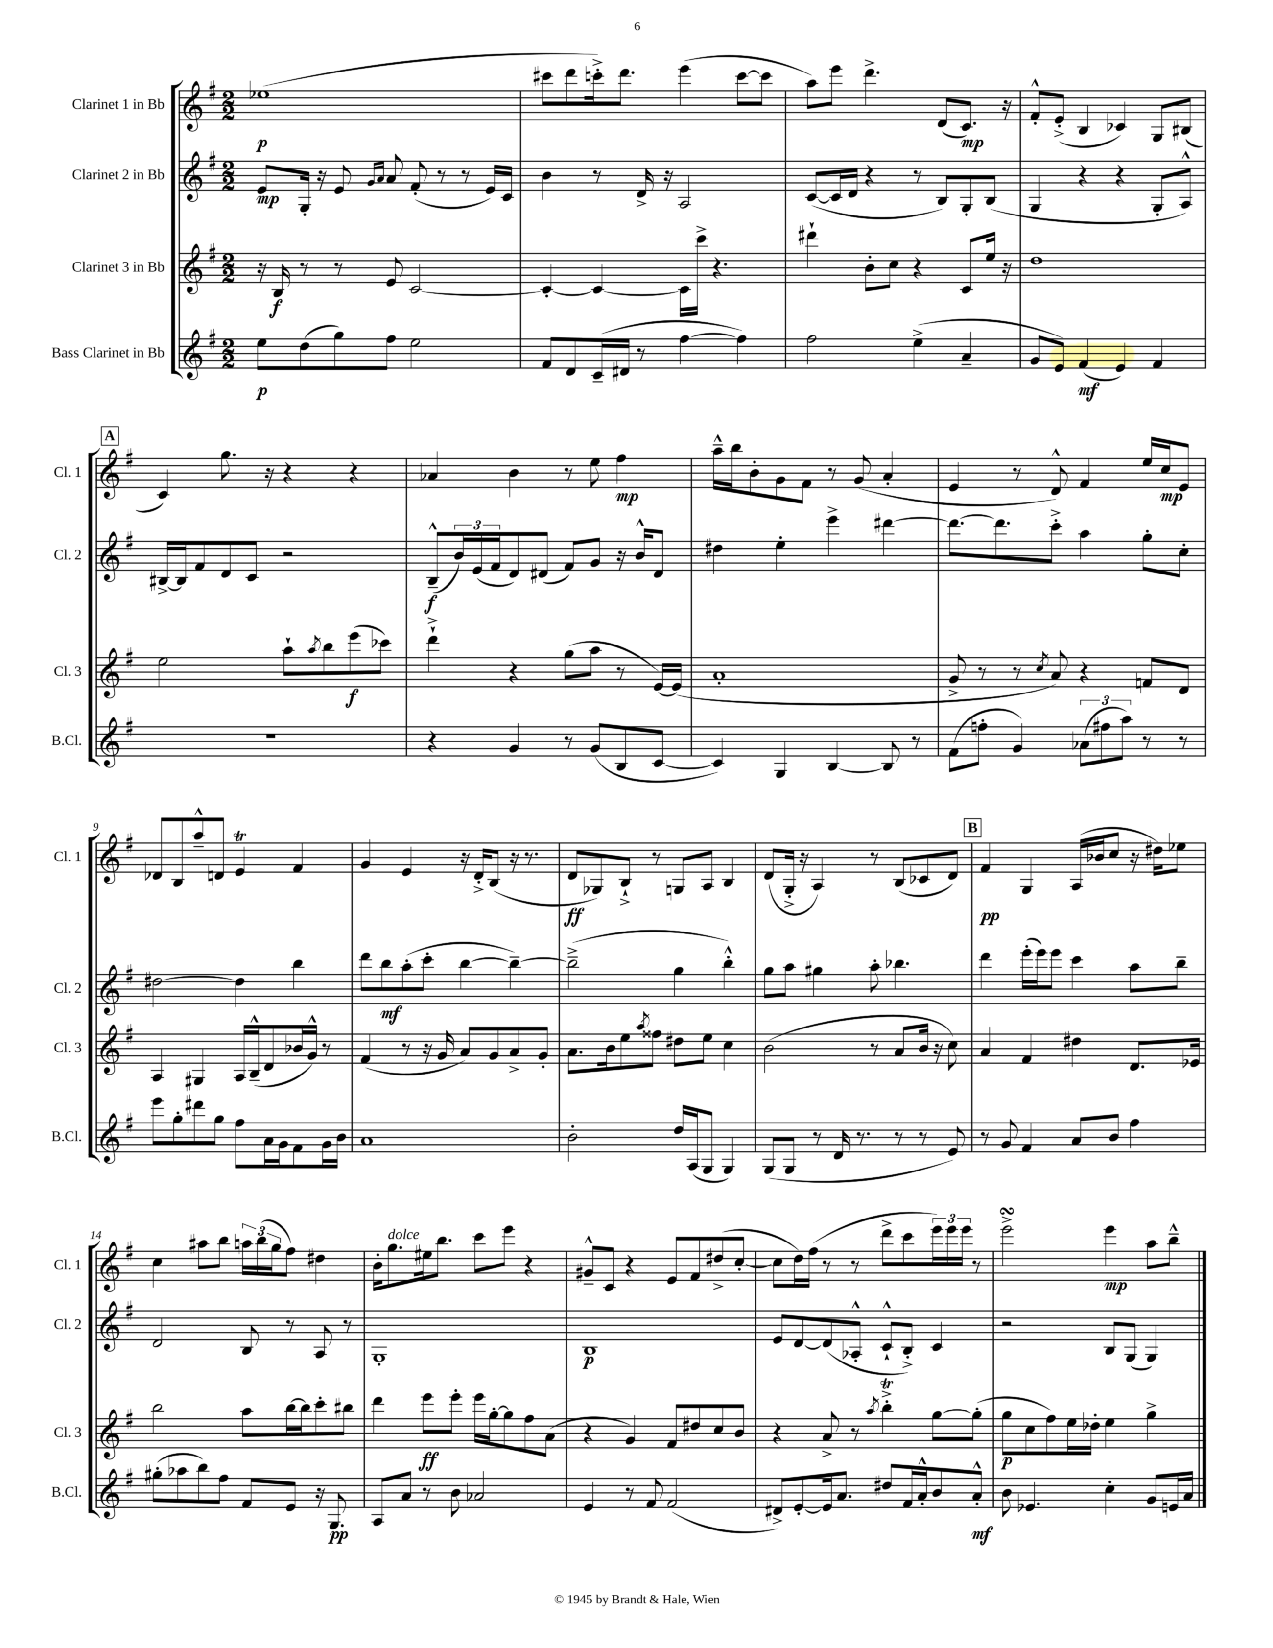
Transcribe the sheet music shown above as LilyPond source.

<<
\new StaffGroup <<
\new Staff = "s0" \with { instrumentName = "Clarinet 1 in Bb" shortInstrumentName = "Cl. 1" } {
    \clef treble \key g \major \numericTimeSignature \time 2/2
    ees''1\p( |
    cis'''8 d'''8 c'''16-.->) d'''8. e'''4( c'''8~ c'''8 |
    a''8) e'''8 d'''4.-> d'8( c'8.\mp) r16 |
    fis'8-.-^ e'8-.->( b4 ces'4) g8 bis8( |
    \mark \markup { \box "A" } c'4) g''8. r16 r4 r4 |
    aes'4 b'4 r8 e''8 fis''4\mp |
    a''16---^ b''16 b'8-. g'8 fis'8 r8 g'8( a'4-. |
    e'4 r8 d'8-^) fis'4 e''16 c''16\mp e'8 |
    des'8 b8 a''8---^ d'8 e'4\trill fis'4 |
    g'4 e'4 r16 d'16-.-> b8( r16 r8. |
    d'8\ff ges8) b8-!-> r8 g8 a8 b4 |
    d'8( g16-.-> r16 a4) r8 b8( ces'8 d'8) |
    \mark \markup { \box "B" } fis'4\pp g4 a16( bes'16 c''8 r16 dis''16) ees''8 |
    c''4 ais''8 b''8 \tuplet 3/2 { a''16 b''16( g''16 } fis''8) dis''4 |
    b'16-. g''8.^\markup { \italic "dolce" } eis''16 b''8. c'''8 e'''8 r4 |
    gis'8---^ c'8 r4 e'8 fis'8 dis''8->( c''8~-. |
    c''8 d''16) fis''16( r8 r8 d'''8-> c'''8 \tuplet 3/2 { e'''16) e'''16 e'''16 } r8 |
    e'''2->\turn e'''4\mp a''8 b''8---^ \bar "|." |
}
\new Staff = "s1" \with { instrumentName = "Clarinet 2 in Bb" shortInstrumentName = "Cl. 2" } {
    \clef treble \key g \major \numericTimeSignature \time 2/2
    e'8\mp g16-. r16 e'8 \grace { g'16 a'16 } a'8 fis'8-.( r8 r8 e'16) c'16 |
    b'4 r8 d'16-> r16 a2 |
    c'8~( c'16 d'16 r4 r8 b8) g8-. b8( |
    g4 r4 r4 g8-. a8-^) |
    \mark \markup { \box "A" } bis16~-> bis16 fis'8 d'8 c'8 r2 |
    b8---^\f( \tuplet 3/2 { b'16) e'16( fis'16 } d'8) dis'8( fis'8) g'8 r16 b'16-^ dis'8 |
    dis''4 e''4-. e'''4-> dis'''4~ |
    dis'''8.~ dis'''8. c'''8-.-> a''4 g''8-. c''8-. |
    dis''2~ dis''4 b''4 |
    d'''8 b''8\mf a''8-.( c'''8-. b''4~ b''4~--) |
    b''2--->( g''4 b''4-.-^) |
    g''8 a''8 gis''4 a''8-. bes''4. |
    \mark \markup { \box "B" } d'''4 e'''16-.( e'''16) e'''8 c'''4 a''8 b''8-- |
    d'2 b8 r8 a8 r8 |
    g1-. |
    b1\p |
    e'8 d'8~ d'8( aes8-.-^ c'8-!-^ b8-.->) c'4 |
    r2 b8 g8( g4) \bar "|." |
}
\new Staff = "s2" \with { instrumentName = "Clarinet 3 in Bb" shortInstrumentName = "Cl. 3" } {
    \clef treble \key g \major \numericTimeSignature \time 2/2
    r16 b16\f r8 r8 e'8 c'2~ |
    c'4~-. c'4~ c'16 c'''16-> r4. |
    dis'''4-! b'8-. c''8 r4 c'8 e''16 r16 |
    d''1 |
    \mark \markup { \box "A" } e''2 a''8-! \acciaccatura { a''8 } b''8 e'''8\f( ces'''8) |
    d'''4-!-> r4 g''8( a''8 r8 e'16~) e'16( |
    a'1-. |
    g'8-> r8 r8 \acciaccatura { c''8 } a'8) r4 f'8 d'8 |
    a4 gis4 a16 b16---^( d'8 bes'16 g'16-^) r8 |
    fis'4( r8 r16 g'16 a'8) g'8 a'8-> g'8-. |
    a'8. b'16 e''8 \acciaccatura { a''8 } fisis''8 dis''8 e''8 c''4 |
    b'2( r8 a'8 b'16 r16 c''8) |
    \mark \markup { \box "B" } a'4 fis'4 dis''4 d'8. ees'16 |
    b''2 a''8 b''16~ b''16 c'''8-. bis''8 |
    d'''4 e'''8\ff e'''8-. e'''16 g''16~-. g''8 fis''8 a'8( |
    r4 g'4) fis'8 dis''8 c''8 b'8 |
    r4 a'8-> r8 \acciaccatura { a''8 } b''4-.->\trill g''8~ g''8-.( |
    g''8\p c''8 fis''8) e''16 des''16-. e''4 g''4-> \bar "|." |
}
\new Staff = "s3" \with { instrumentName = "Bass Clarinet in Bb" shortInstrumentName = "B.Cl." } {
    \clef treble \key g \major \numericTimeSignature \time 2/2
    e''8\p d''8( g''8) fis''8 e''2 |
    fis'8 d'8 c'16--( dis'16 r8 fis''4~ fis''4) |
    fis''2 e''4->( a'4-- |
    g'8 e'8) fis'4\mf( e'4) fis'4 |
    \mark \markup { \box "A" } R1 |
    r4 g'4 r8 g'8( b8 c'8~ |
    c'4) g4 b4~ b8 r8 |
    fis'8( f''8-. g'4) \tuplet 3/2 { aes'8( fis''8 a''8) } r8 r8 |
    e'''8 g''8-. dis'''8 g''8 fis''8 a'16 g'16 fis'8 g'16 b'16 |
    a'1 |
    b'2-. d''16 a16( g8 g4) |
    g8( g8 r8 d'16 r8. r8 r8 e'8) |
    \mark \markup { \box "B" } r8 g'8 fis'4 a'8 b'8 fis''4 |
    gis''8-.( aes''8 b''8) fis''8 fis'8 e'8 r16 g8.\pp |
    a8 a'8 r8 b'8 aes'2 |
    e'4 r8 fis'8 fis'2( |
    dis'8->) e'8~-. e'16 a'8. dis''8 fis'16 a'16-.-^ b'8 a'8-.-^\mf |
    b'8 ees'4. c''4-. g'8 e'16 a'16 \bar "|." |
}
>>
>>
